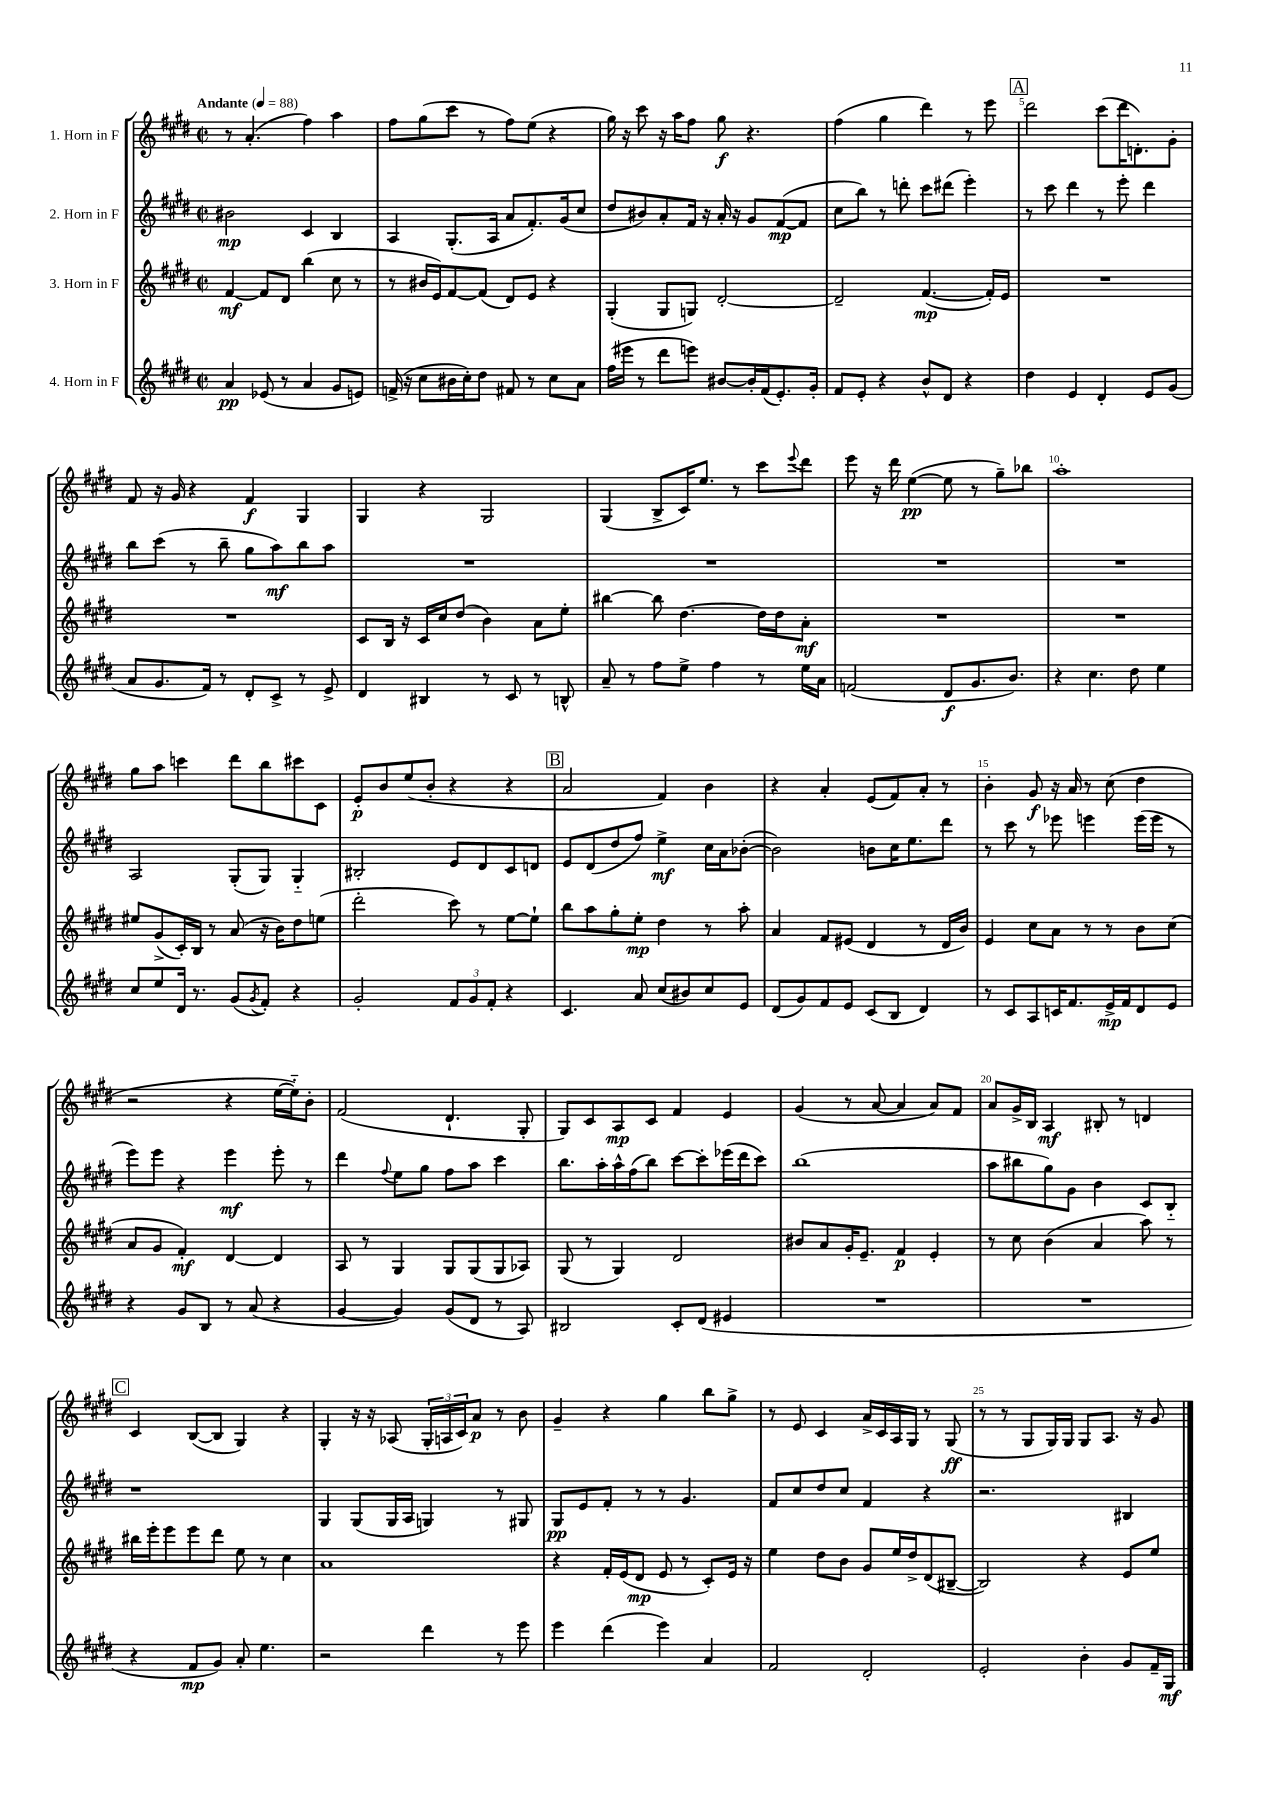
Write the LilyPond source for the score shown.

<<
\new StaffGroup <<
\new Staff = "s0" \with { instrumentName = "1. Horn in F" } {
    \clef treble \key e \major \defaultTimeSignature \time 2/2 \tempo "Andante" 4 = 88
    r8 a'4.-.( fis''4) a''4 |
    fis''8 gis''8( cis'''8 r8 fis''8) e''8( r4 |
    gis''16) r16 cis'''8 r16 a''16 fis''8 gis''8\f r4. |
    fis''4( gis''4 dis'''4) r8 e'''8 |
    \mark \markup { \box "A" } dis'''2 cis'''8( dis'''16 d'8.-.) gis'8-. |
    fis'8 r16 gis'16 r4 fis'4\f gis4 |
    gis4 r4 gis2 |
    gis4( b8-> cis'16) e''8. r8 cis'''8 \appoggiatura { e'''8 } dis'''8 |
    e'''8 r16 dis'''16 e''4~\pp( e''8 r8 gis''8--) bes''8 |
    a''1-. |
    gis''8 a''8 c'''4 dis'''8 b''8 cis'''8 cis'8 |
    e'8-.\p b'8 e''8( b'8-. r4 r4 |
    \mark \markup { \box "B" } a'2 fis'4) b'4 |
    r4 a'4-. e'8( fis'8) a'8-. r8 |
    b'4-. gis'8\f r16 a'16 r8 cis''8( dis''4 |
    r2 r4 e''16~ e''16-_) b'8-. |
    fis'2( dis'4.-! gis8-. |
    gis8) cis'8 a8\mp cis'8 fis'4 e'4 |
    gis'4( r8 a'8~ a'4 a'8) fis'8 |
    a'8 gis'16-> b16 a4\mf bis8-. r8 d'4 |
    \mark \markup { \box "C" } cis'4 b8~( b8 gis4) r4 |
    gis4-. r16 r16 aes8( \tuplet 3/2 { gis16-. a16 cis'16) } a'8\p r8 b'8 |
    gis'4-- r4 gis''4 b''8 gis''8-> |
    r8 e'8 cis'4 a'16-> cis'16 a16 gis16 r8 gis8\ff( |
    r8 r8 gis8 gis16) gis16 gis8 a8. r16 gis'8 \bar "|." |
}
\new Staff = "s1" \with { instrumentName = "2. Horn in F" } {
    \clef treble \key e \major \defaultTimeSignature \time 2/2
    bis'2\mp cis'4 b4 |
    a4 gis8.-.( a16 a'8 fis'8.-.) gis'16( cis''8 |
    dis''8 bis'8) a'8-. fis'16 r16 a'16-. r16 gis'8 fis'8~\mp( fis'8 |
    cis''8 b''8) r8 d'''8-. cis'''8 dis'''8( e'''4-.) |
    \mark \markup { \box "A" } r8 cis'''8 dis'''4 r8 e'''8-. dis'''4 |
    b''8 cis'''8( r8 b''8-- gis''8 a''8\mf) b''8 a''8 |
    R1 |
    R1 |
    R1 |
    R1 |
    a2 gis8-.( gis8) gis4-_ |
    bis2-. e'8 dis'8 cis'8 d'8 |
    \mark \markup { \box "B" } e'8 dis'8( dis''8 fis''8) e''4->\mf cis''16 a'16 bes'8~-.( |
    bes'2) b'8 cis''16 e''8. dis'''8 |
    r8 cis'''8 r8 ees'''8 e'''4 e'''16( e'''16 r8 |
    e'''8) e'''8 r4 e'''4\mf e'''8-. r8 |
    dis'''4 \appoggiatura { fis''8 } e''8 gis''8 fis''8 a''8 cis'''4 |
    b''8. a''16-. a''16-^ fis''16( b''8) cis'''8~ cis'''8-. ees'''16( dis'''16 cis'''8) |
    b''1( |
    a''8 bis''8 gis''8) gis'8 b'4 cis'8 b8-_ |
    \mark \markup { \box "C" } r1 |
    gis4 gis8( gis16 a16 g4) r8 gis8 |
    gis8\pp e'8 fis'8-. r8 r8 gis'4. |
    fis'8 cis''8 dis''8 cis''8 fis'4 r4 |
    r2. bis4 \bar "|." |
}
\new Staff = "s2" \with { instrumentName = "3. Horn in F" } {
    \clef treble \key e \major \defaultTimeSignature \time 2/2
    fis'4~\mf fis'8 dis'8 b''4( cis''8 r8 |
    r8 bis'16 e'16) fis'8~ fis'8( dis'8) e'8 r4 |
    gis4-.( gis8 g8) dis'2~-. |
    dis'2-- fis'4.~\mp( fis'16-.) e'16 |
    \mark \markup { \box "A" } R1 |
    R1 |
    cis'8 b16 r16 cis'16 cis''16 dis''8( b'4) a'8 e''8-. |
    bis''4~ bis''8 dis''4.~ dis''16 dis''16 a'8-.\mf |
    R1 |
    R1 |
    eis''8 gis'8->( cis'16-.) b16 r8 a'8( r16 b'16) dis''8 e''8( |
    dis'''2-. cis'''8) r8 e''8~ e''8-! |
    \mark \markup { \box "B" } b''8 a''8 gis''8-. e''8-.\mp dis''4 r8 a''8-. |
    a'4 fis'8 eis'8( dis'4 r8 dis'16 b'16) |
    e'4 cis''8 a'8 r8 r8 b'8 cis''8( |
    a'8 gis'8 fis'4-.\mf) dis'4~ dis'4 |
    a8 r8 gis4 gis8 gis8( gis8 aes8) |
    gis8( r8 gis4) dis'2 |
    bis'8 a'8 gis'16-. e'8.-- fis'4\p e'4-. |
    r8 cis''8 b'4( a'4 a''8) r8 |
    \mark \markup { \box "C" } bis''16 e'''16-. e'''8 e'''8 dis'''8 e''8 r8 cis''4 |
    a'1 |
    r4 fis'16-. e'16( dis'8\mp e'8 r8 cis'8-.) e'16 r16 |
    e''4 dis''8 b'8 gis'8 e''16 dis''16-> dis'8( bis8~-- |
    bis2) r4 e'8 e''8 \bar "|." |
}
\new Staff = "s3" \with { instrumentName = "4. Horn in F" } {
    \clef treble \key e \major \defaultTimeSignature \time 2/2
    a'4\pp ees'8( r8 a'4 gis'8 e'8) |
    f'16->( r16 cis''8 bis'16 cis''16-.) dis''8 fis'8 r8 cis''8 a'8 |
    fis''16( eis'''16 r8 dis'''8 e'''8) bis'8~ bis'16-. fis'16( e'8.-.) gis'16-. |
    fis'8 e'8-. r4 b'8-^ dis'8 r4 |
    \mark \markup { \box "A" } dis''4 e'4 dis'4-. e'8 gis'8( |
    a'8 gis'8. fis'16) r8 dis'8-. cis'8-> r8 e'8-> |
    dis'4 bis4 r8 cis'8 r8 b8-^ |
    a'8-- r8 fis''8 e''8-> fis''4 r8 e''16 a'16 |
    f'2( dis'8\f gis'8. b'8.) |
    r4 cis''4. dis''8 e''4 |
    cis''8 e''8 dis'16 r8. gis'8( \acciaccatura { gis'8 } fis'8-.) r4 |
    gis'2-. \tuplet 3/2 { fis'8 gis'8 fis'8-. } r4 |
    \mark \markup { \box "B" } cis'4. a'8 cis''8( bis'8) cis''8 e'8 |
    dis'8( gis'8) fis'8 e'8 cis'8( b8 dis'4) |
    r8 cis'8 a8 c'16 fis'8. e'16->\mp fis'16 dis'8 e'8 |
    r4 gis'8 b8 r8 a'8( r4 |
    gis'4~ gis'4) gis'8( dis'8 r8 a8) |
    bis2 cis'8-. dis'8( eis'4 |
    R1 |
    R1 |
    \mark \markup { \box "C" } r4 fis'8\mp gis'8) a'8-. e''4. |
    r2 dis'''4 r8 e'''8 |
    e'''4 dis'''4( e'''4) a'4 |
    fis'2 dis'2-. |
    e'2-. b'4-. gis'8 fis'16-- gis16\mf \bar "|." |
}
>>
>>
\layout { \context { \Score \override BarNumber.break-visibility = ##(#f #t #t) barNumberVisibility = #(every-nth-bar-number-visible 5) } }
